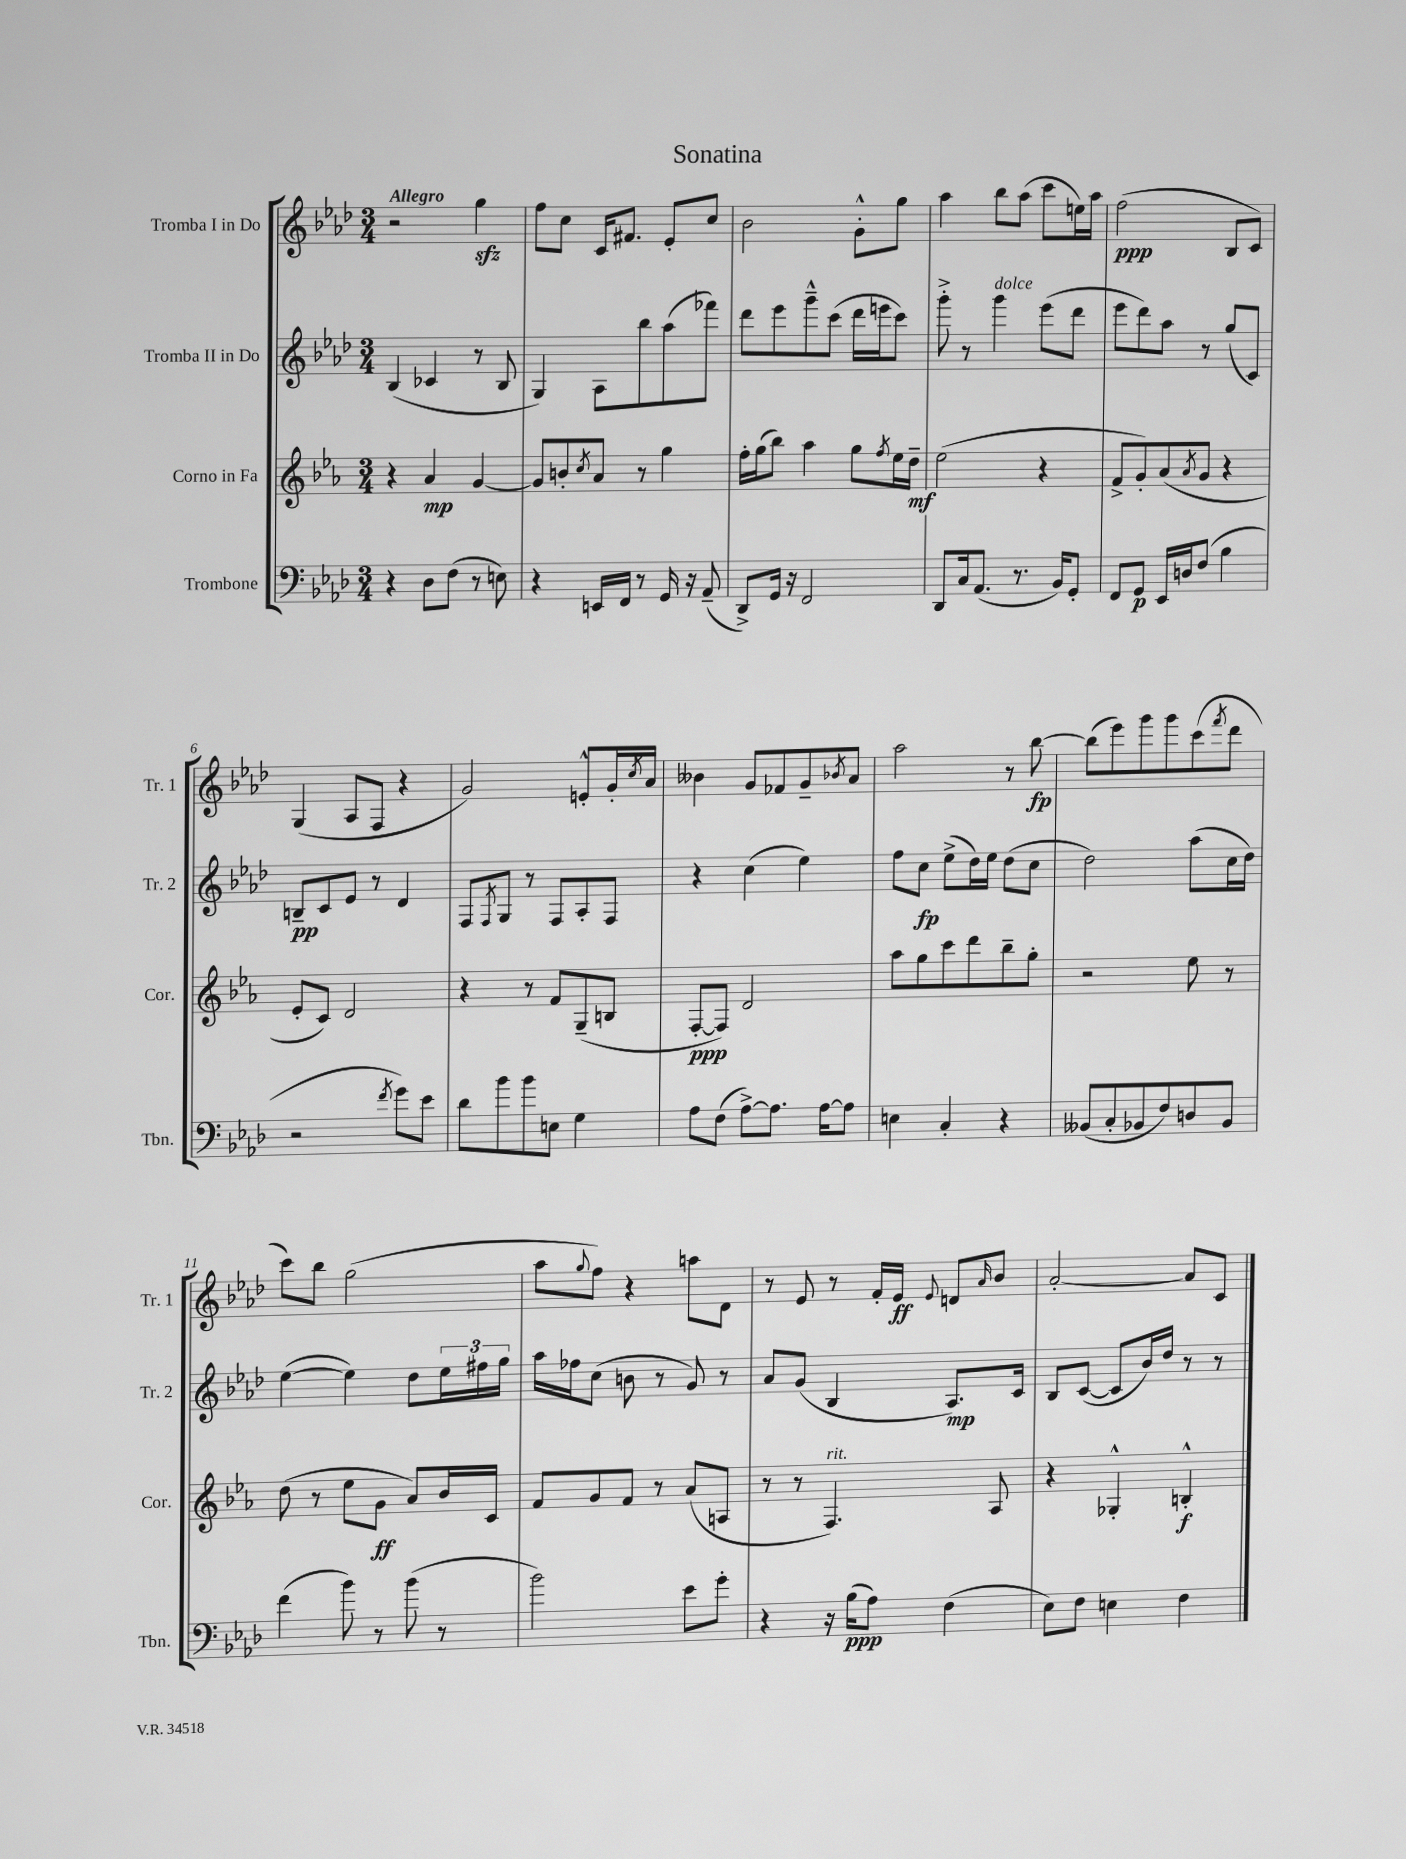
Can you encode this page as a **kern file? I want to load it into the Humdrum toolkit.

**kern	**kern	**kern	**kern
*staff4	*staff3	*staff2	*staff1
*clefF4	*clefG2	*clefG2	*clefG2
*k[b-e-a-d-]	*k[b-e-a-]	*k[b-e-a-d-]	*k[b-e-a-d-]
*M3/4	*M3/4	*M3/4	*M3/4
4r	4r	(4B-/	2r
8D-\L	4a-/	4c-/	.
(8F\J	.	.	.
8r	[4g/	8r	4gg\
8E\)	.	8B-/	.
=	=	=	=
4r	8g/]L	4G/)	8ff\L
.	8b'/	.	8cc\J
.	8qcc/	.	.
16EE/LL	8a-/J	8A-\L	16c/LK
16FF/JJ	.	.	8.f#/J
8r	8r	8bb-\	.
16GG/	4gg\	(8aa-\	8e-'/L
16r	.	.	.
(8AA-~/	.	8fff-\J)	8cc/J
=	=	=	=
8DD-^/L)	16ff'\LL	8ddd-\L	2b-\
.	(16gg\J	.	.
16GG/Jk	8bb-\J)	8eee-\	.
16r	.	.	.
2FF/	4aa-\	8ggg~^^\	.
.	.	(8ccc\J	.
.	8gg\L	16ddd-\LL	8g'^^\L
.	.	16eee\J	.
.	8qff/	.	.
.	16ee-\L	8ccc\J)	8gg\J
.	16dd~\JJ	.	.
=	=	=	=
8DD-/L	(2ee-\	8ggg'^\	4aa-\
16C/k	.	8r	.
(8.AA-/J	.	.	.
.	.	4ggg\	8bb-\L
8.r	.	.	(8aa-\J
.	4r	(8eee-\L	8ccc\L
16BB-/LK)	.	.	.
8GG'/J	.	8ddd-\J	16ee\L)
.	.	.	16aa-\JJ
=	=	=	=
8FF/L	8f^/L	8eee-\L	(2ff\
8GG/J	8g'/)	8ddd-\)	.
16EE-/LL	(8a-/	8aa-\J	.
16D/J	.	.	.
.	8qa-/	.	.
(8F/J	8g/J	8r	.
4B-\	4r	(8gg/L	8B-/L
.	.	8c/J)	8c/J)
=	=	=	=
2r	8e-'/L	8B~/L	(4G/
.	8c/J)	8c/	.
.	2d/	8e-/J	8A-/L
.	.	8r	8F/J
8qf/	.	.	.
8g\L)	.	4d-/	4r
8e-\J	.	.	.
=	=	=	=
8d-\L	4r	8F/L	2g/)
.	.	8qF/	.
8b-\	.	8G/J	.
8b-\	8r	8r	.
8E\J	8f/L	8F/L	.
4G\	(8G~/	8A-'/	8e'^^/L
.	8B/J	8F/J	16g'/L
.	.	.	8qcc/
.	.	.	16a-/JJ
=	=	=	=
8A-\L	[8F'/L	4r	4b--\
(8F\J	8F/]J)	.	.
[8A-^\L)	2d/	(4cc\	8g/L
8.A-\]J	.	.	8f-/
.	.	4ee-\)	8g~/
[16A-\LK	.	.	.
.	.	.	8qb-/
8A-\]J	.	.	8a-/J
=	=	=	=
4E\	8aa-\L	8ff\L	2aa-\
.	8gg\	8cc\J	.
4C'/	8ccc\	(8ee-^\L	.
.	8ddd\	16dd-\L)	.
.	.	16ee-\JJ	.
4r	8bb-~\	(8dd-\L	8r
.	8gg'\J	8cc\J	[8bb-\
=	=	=	=
(8BB--/L	2r	2dd-\)	(8bb-\]L
8C'/	.	.	8eee-\)
8BB-/	.	.	8ggg\
8F/)	.	.	8ggg\
8D/	8ee-\	(8aa-\L	(8ccc\
.	.	.	8qfff/
8BB-/J	8r	16cc\L	8ddd-\J
.	.	16dd-\JJ)	.
=	=	=	=
(4f\	(8dd\	([4ee-\	8ccc\L)
.	8r	.	8bb-\J
8b-\)	8ee-\L	4ee-\])	(2gg\
8r	8g\J	.	.
(8b-\	8a-/L)	8dd-\L	.
8r	16b-/L	24ee-\L	.
.	.	24ff#\	.
.	16c/JJ	.	.
.	.	24gg\JJ	.
=	=	=	=
2b-\)	8f/L	16aa-\LL	8aa-\L
.	.	16ff-\J	.
.	.	.	8qqgg/
.	8g/	(8cc\J	8ff\J)
.	8f/J	8b\	4r
.	8r	8r	.
8e-\L	(8a-/L	8g/)	8aa\L
8g'\J	8A/J	8r	8d-\J
=	=	=	=
4r	8r	8a-/L	8r
.	8r	(8g/J	8e-/
16r	4.F/)	4B-/	8r
(16B-\LK	.	.	.
8A-\J)	.	.	16f'/LL
.	.	.	16e-/JJ
.	.	.	8qqe-/
(4F\	.	8.A-/L)	8d/L
.	.	.	16qqa-/
.	8A-/	.	8b-/J
.	.	16c/Jk	.
=	=	=	=
8E-\L)	4r	8B-/L	[2a-'/
8F\J	.	([8c/J	.
4E\	4G-'^^/	8c/]L	.
.	.	16b-/L)	.
.	.	16dd-/JJ	.
4F\	4B'^^/	8r	8a-/]L
.	.	8r	8c/J
==	==	==	==
*-	*-	*-	*-
